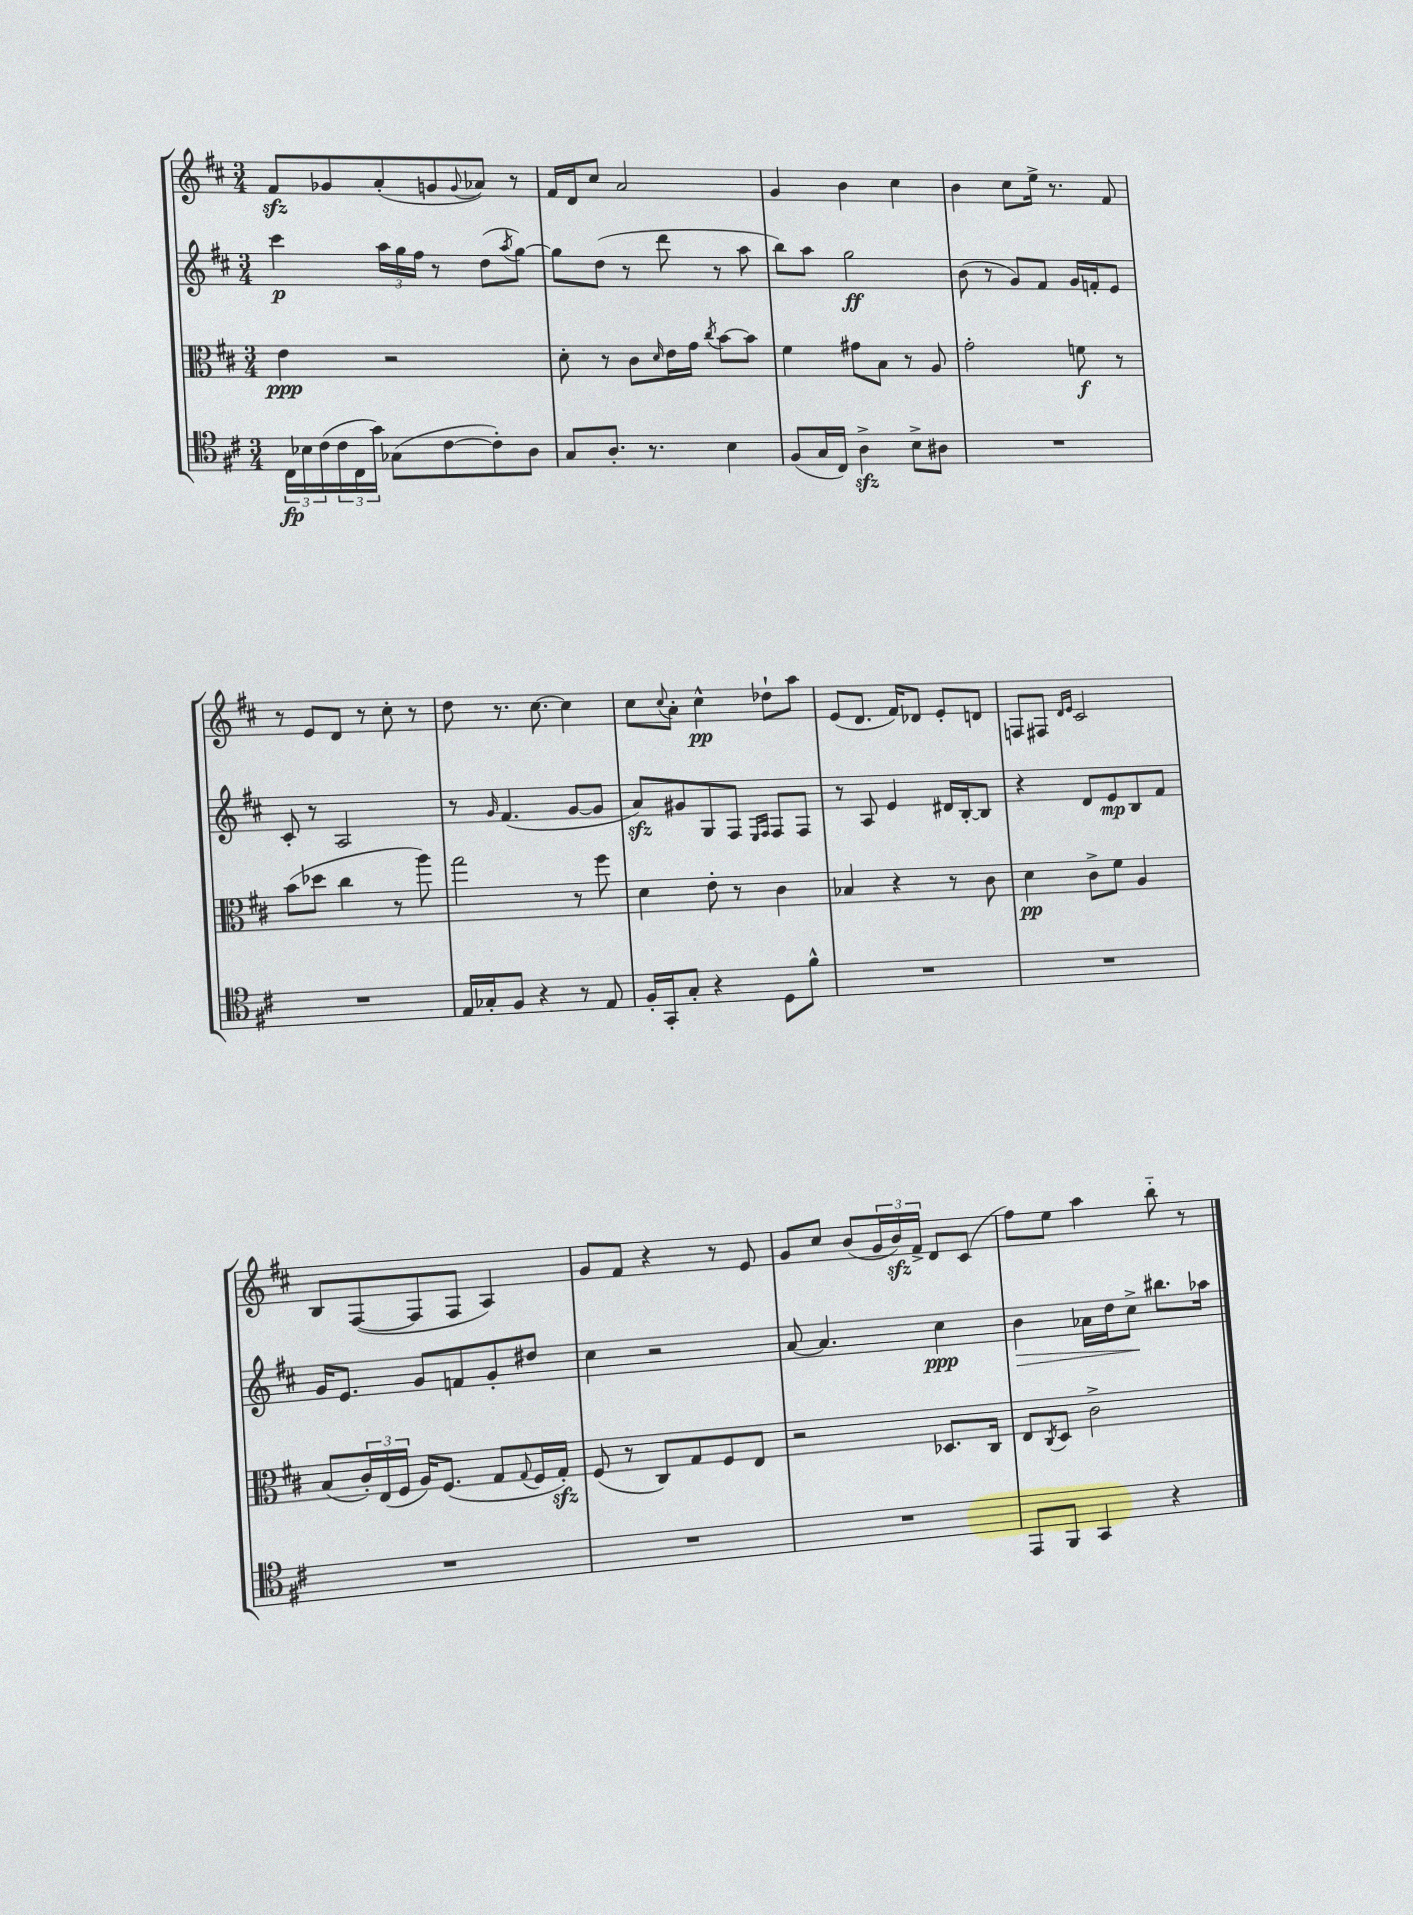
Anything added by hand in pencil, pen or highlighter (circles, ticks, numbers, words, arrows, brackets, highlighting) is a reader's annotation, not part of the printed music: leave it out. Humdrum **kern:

**kern	**dynam	**kern	**dynam	**kern	**dynam	**kern	**dynam
*part4	*part4	*part3	*part3	*part2	*part2	*part1	*part1
*staff4	*staff4	*staff3	*staff3	*staff2	*staff2	*staff1	*staff1
*clefC4	*	*clefC3	*	*clefG2	*	*clefG2	*
*k[f#c#]	*	*k[f#c#]	*	*k[f#c#]	*	*k[f#c#]	*
*M3/4	*	*M3/4	*	*M3/4	*	*M3/4	*
=1	=1	=1	=1	=1	=1	=1	=1
24C#\LL	fp	4e\	ppp	4ccc#\	p	8f#zz/L	.
24B-X\	.	.	.	.	.	.	.
(24c#\	.	.	.	.	.	.	.
24c#\	.	.	.	.	.	8g-X/	.
24C#\	.	.	.	.	.	.	.
24g\JJ)	.	.	.	.	.	.	.
(8G-X\L	.	2r	.	24aa\LL	.	(8a'/	.
.	.	.	.	24gg\	.	.	.
.	.	.	.	24ff#\JJ	.	.	.
[8c#\	.	.	.	8r	.	8gn/	.
.	.	.	.	.	.	8qqg/	.
8c#'\])	.	.	.	(8dd\L	.	8a-X/J)	.
.	.	.	.	8qaa/	.	.	.
8A\J	.	.	.	[8gg\J)	.	8r	.
=2	=2	=2	=2	=2	=2	=2	=2
8G/L	.	8d'\	.	8gg\L]	.	16f#/LL	.
.	.	.	.	.	.	16d/J	.
8.A'/J	.	8r	.	(8dd\J	.	8cc#/J	.
.	.	8c#\L	.	8r	.	2a/	.
8.r	.	.	.	.	.	.	.
.	.	16qqd/	.	.	.	.	.
.	.	16e\L	.	8ddd\	.	.	.
.	.	16g\JJ	.	.	.	.	.
.	.	8qcc#/	.	.	.	.	.
4B\	.	[8b\L	.	8r	.	.	.
.	.	8b\J]	.	8aa\	.	.	.
=3	=3	=3	=3	=3	=3	=3	=3
(8F#/L	.	4f#\	.	8bb\L)	.	4g/	.
16G/L	.	.	.	8aa\J	.	.	.
16C#/JJ)	.	.	.	.	.	.	.
4Azz^\	.	8g#X\L	.	2gg\	ff	4b\	.
.	.	8B\J	.	.	.	.	.
8B^\L	.	8r	.	.	.	4cc#\	.
8A#X\J	.	8A/	.	.	.	.	.
=4	=4	=4	=4	=4	=4	=4	=4
2.r	.	2g'\	.	(8b\	.	4b\	.
.	.	.	.	8r	.	.	.
.	.	.	.	8g/L)	.	8cc#\L	.
.	.	.	.	8f#/J	.	16ee^\Jk	.
.	.	.	.	.	.	8.r	.
.	.	8fn\	f	16g/LL	.	.	.
.	.	.	.	16fn'/J	.	.	.
.	.	8r	.	8e/J	.	8f#/	.
!!LO:LB:g=z
=5	=5	=5	=5	=5	=5	=5	=5
2.r	.	(8b\L	.	8c#'/	.	8r	.
.	.	8dd-X\J	.	8r	.	8e/L	.
.	.	4cc#\	.	2A/	.	8d/J	.
.	.	.	.	.	.	8r	.
.	.	8r	.	.	.	8cc#'\	.
.	.	8aa\)	.	.	.	8r	.
=6	=6	=6	=6	=6	=6	=6	=6
16E/LL	.	2gg\	.	8r	.	8dd\	.
16G-X'/J	.	.	.	.	.	.	.
.	.	.	.	16qqg/	.	.	.
8F#/J	.	.	.	(4.f#/	.	8.r	.
4r	.	.	.	.	.	.	.
.	.	.	.	.	.	[8.cc#\	.
8r	.	8r	.	[8g/L	.	4cc#\]	.
8E/	.	8ff#\	.	8g/J]	.	.	.
=7	=7	=7	=7	=7	=7	=7	=7
16F#'/LL	.	4d\	.	8azz/L)	.	8cc#\L	.
16GG'/J	.	.	.	.	.	.	.
.	.	.	.	.	.	8qqcc#/	.
8G'/J	.	.	.	8g#X/	.	8a'\J	.
4r	.	8e'\	.	8G/	.	4cc#^^\	pp
.	.	8r	.	8F#/J	.	.	.
.	.	.	.	16qqE/LL	.	.	.
.	.	.	.	16qqF#/JJ	.	.	.
8D\L	.	4c#\	.	8F#/L	.	8dd-X`\L	.
8f#^^\J	.	.	.	8F#/J	.	8aa\J	.
=8	=8	=8	=8	=8	=8	=8	=8
2.r	.	4B-X/	.	8r	.	(8e/L	.
.	.	.	.	8A/	.	8.d/J	.
.	.	4r	.	4e/	.	.	.
.	.	.	.	.	.	16f#/KL)	.
.	.	.	.	.	.	8d-X/J	.
.	.	8r	.	16d#X/LL	.	8e'/L	.
.	.	.	.	[16B'/J	.	.	.
.	.	8c#\	.	8B/J]	.	8dn/J	.
=9	=9	=9	=9	=9	=9	=9	=9
2.r	.	4d\	pp	4r	.	8Fn/L	.
.	.	.	.	.	.	8F#X/J	.
.	.	.	.	.	.	16qqd/LL	.
.	.	.	.	.	.	16qqe/JJ	.
.	.	8c#^\L	.	8d/L	.	2c#/	.
.	.	8f#\J	.	8e/	mp	.	.
.	.	4A/	.	8B/	.	.	.
.	.	.	.	8f#/J	.	.	.
!!LO:LB:g=z
=10	=10	=10	=10	=10	=10	=10	=10
2.r	.	(8B/L	.	16g/KL	.	8B/L	.
.	.	.	.	8.e/J	.	.	.
.	.	24c#'/L)	.	.	.	([8F#/	.
.	.	(24E/	.	.	.	.	.
.	.	24F#/JJ	.	.	.	.	.
.	.	16A/KL)	.	8g/L	.	8F#/]	.
.	.	(8.F#/J	.	.	.	.	.
.	.	.	.	8fn/	.	8F#/J	.
.	.	8G/L	.	8g'/	.	4A/)	.
.	.	8qqG/	.	.	.	.	.
.	.	16F#/L	.	8dd#X/J	.	.	.
.	.	16Gzz'/JJ)	.	.	.	.	.
=11	=11	=11	=11	=11	=11	=11	=11
2.r	.	(8F#/	.	4cc#\	.	8g/L	.
.	.	8r	.	.	.	8f#/J	.
.	.	8C#/L)	.	2r	.	4r	.
.	.	8G/	.	.	.	.	.
.	.	8F#/	.	.	.	8r	.
.	.	8E/J	.	.	.	8e/	.
=12	=12	=12	=12	=12	=12	=12	=12
2.r	.	2r	.	[8a/	.	8g/L	.
.	.	.	.	4.a/]	.	8cc#/J	.
.	.	.	.	.	.	(8b/L	.
.	.	.	.	.	.	24g/L	.
.	.	.	.	.	.	24bzz/)	.
.	.	.	.	.	.	24f#^/JJ	.
.	.	8.D-X/L	.	4cc#\	ppp	8d/L	.
.	.	.	.	.	.	(8c#/J	.
.	.	16C#/Jk	.	.	.	.	.
=13	=13	=13	=13	=13	=13	=13	=13
!	!	!	!	!	!LO:HP:b	!	!
8EE/L	.	8E/L	.	4b\	>	8ff#\L)	.
.	.	8qC#/	.	.	.	.	.
8FF#/J	.	8D/J	.	.	.	8ee\J	.
4GG/	.	2c#^\	.	16a-X\LL	.	4aa\	.
.	.	.	.	16dd\J	.	.	.
.	.	.	.	8cc#^\J	.	.	.
4r	.	.	.	8.bb#X\L	]	8bb\	.
.	.	.	.	.	.	8r	.
.	.	.	.	16aa-X\Jk	.	.	.
==	==	==	==	==	==	==	==
*-	*-	*-	*-	*-	*-	*-	*-
